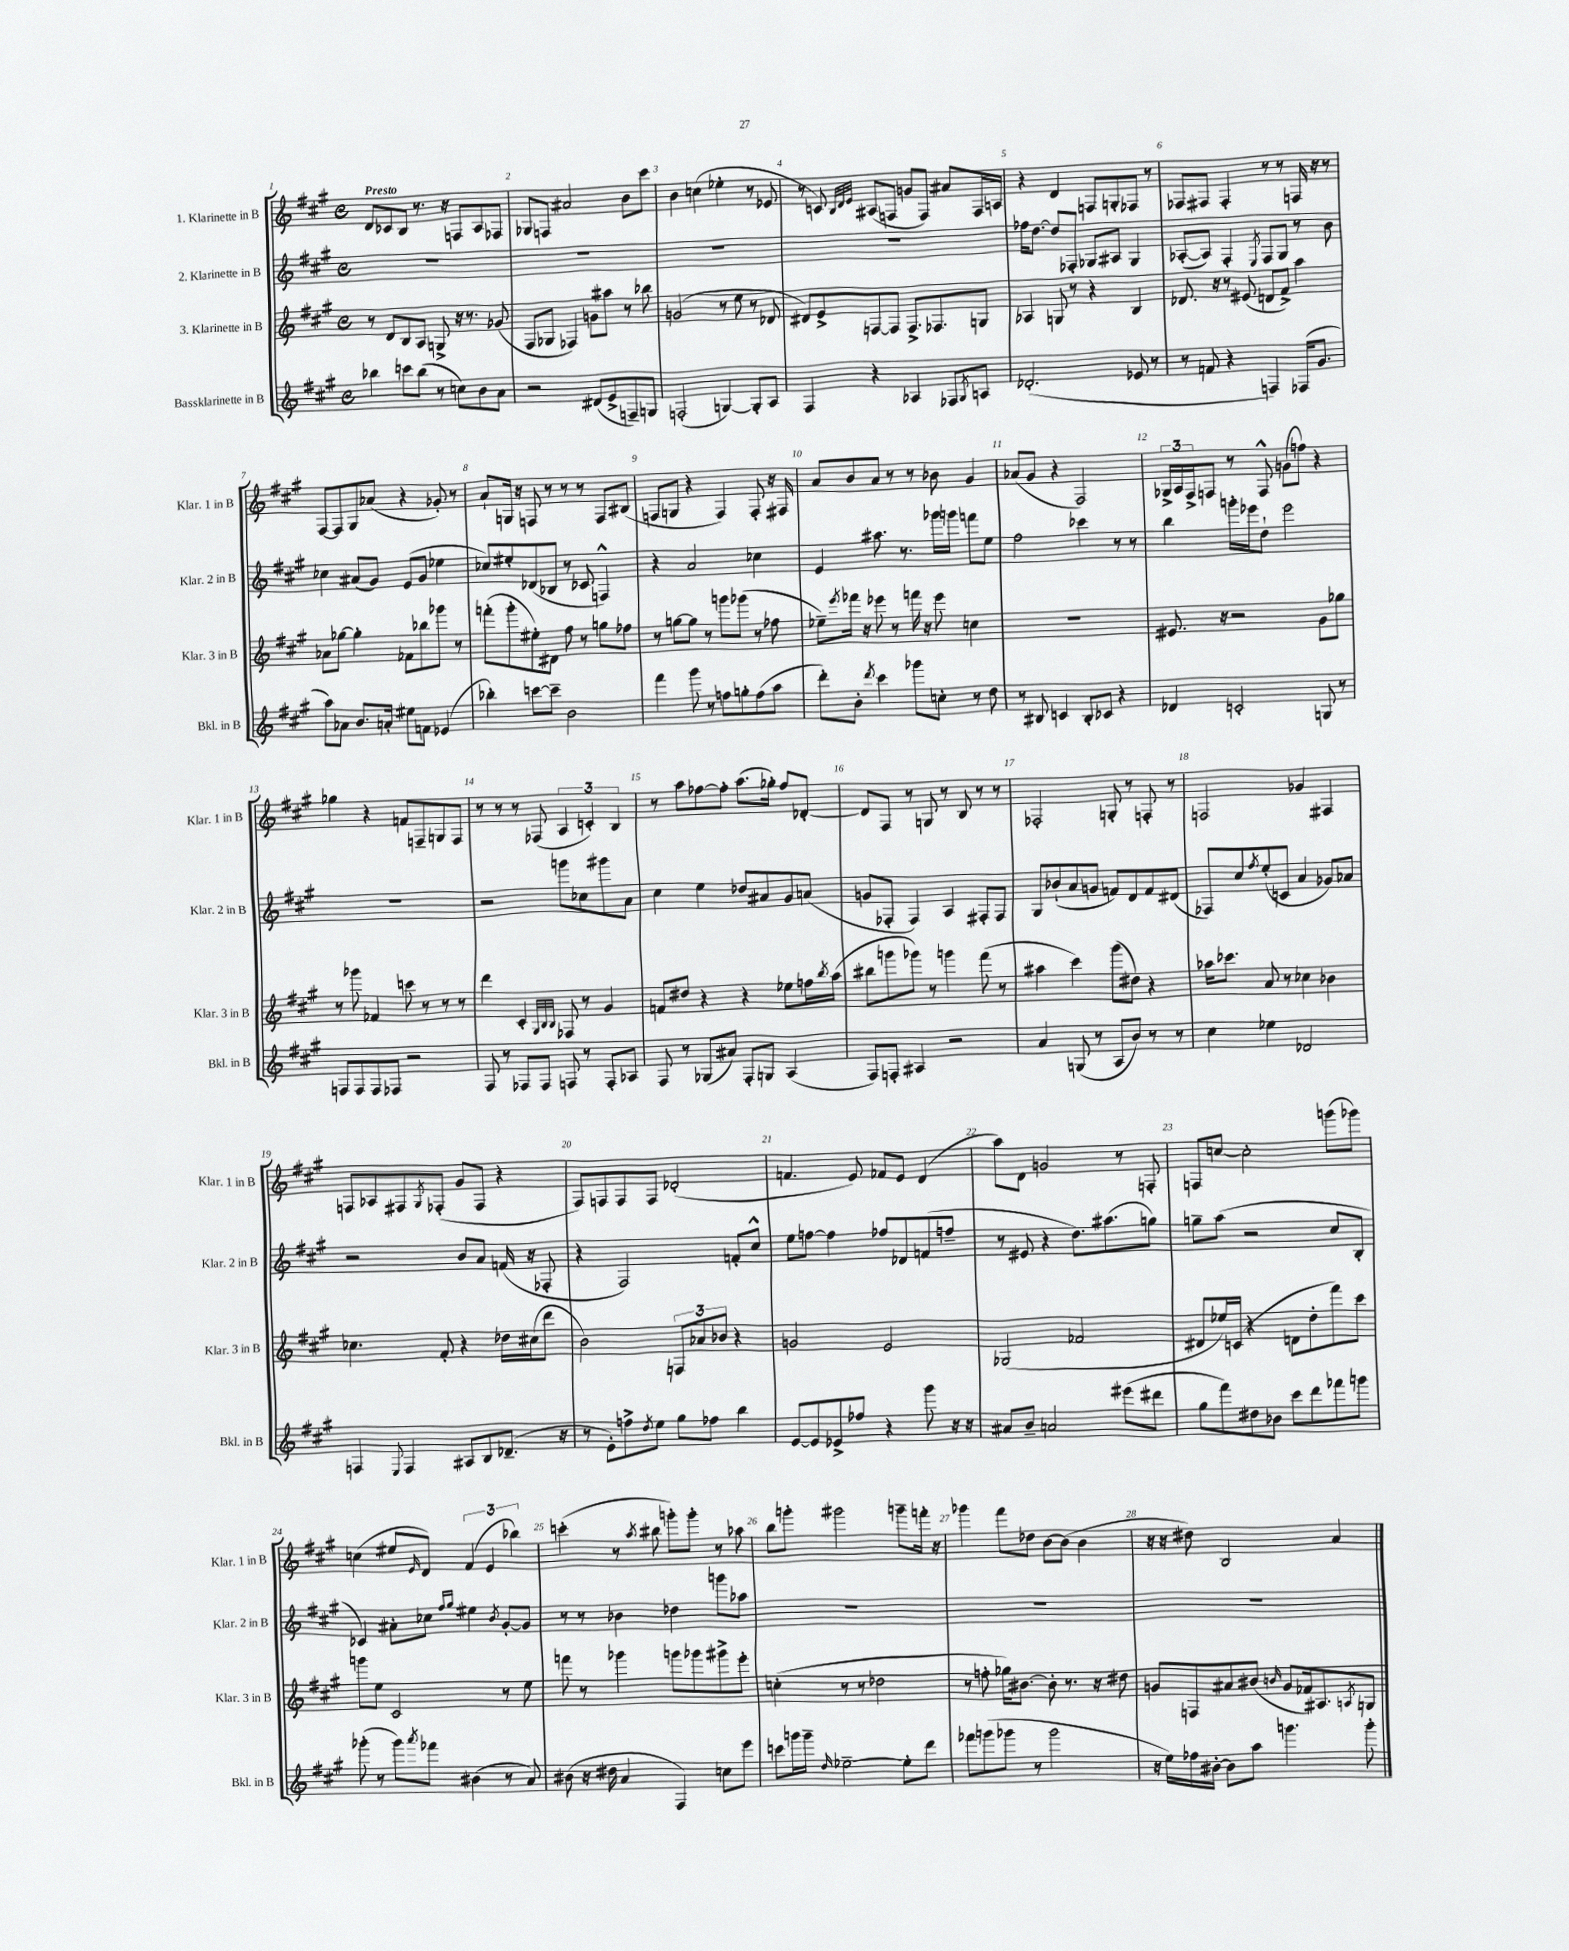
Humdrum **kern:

**kern	**kern	**kern	**kern
*part4	*part3	*part2	*part1
*staff4	*staff3	*staff2	*staff1
*I"Bassklarinette in B	*I"3. Klarinette in B	*I"2. Klarinette in B	*I"1. Klarinette in B
*I'Bkl. in B	*I'Klar. 3 in B	*I'Klar. 2 in B	*I'Klar. 1 in B
*clefG2	*clefG2	*clefG2	*clefG2
*k[f#c#g#]	*k[f#c#g#]	*k[f#c#g#]	*k[f#c#g#]
*M4/4	*M4/4	*M4/4	*M4/4
*met(c)	*met(c)	*met(c)	*met(c)
=1	=1	=1	=1
!	!	!	!LO:TX:a:B:t=Presto
4bb-X\	8r	1r	8d/L
.	8d/L	.	8c-X/
8cccn\L	8B/	.	8B/J
(8bb-\J	8A/J	.	8.r
8r	8Gn^/	.	.
.	.	.	16r
8ccn\L)	16r	.	8Fn/L
.	8.r	.	.
8b\	.	.	8A/
8a\J	(8g-X/	.	8F-X/J
=2	=2	=2	=2
2r	8F#/L	1r	8G-X/L
.	8G-X/J	.	8Fn/J
.	4F-X/)	.	2a#X/
(8d#X/L	8gn\L	.	.
8e^/	8aa#X\J	.	.
8Fn~/)	8r	.	8b\L
8Gn/J	8bb-X\	.	8ccc#\J
=3	=3	=3	=3
(2Fn'/	(2gn/	1r	4b\
.	.	.	(4ccn\
[4Gn/)	8r	.	4ee-X'\
.	8ee\	.	.
8G'/L]	8r	.	8r
8A/J	8d-X/	.	8e-X/
=4	=4	=4	=4
4F#/	8d#X/L)	1r	8r
.	8e^/	.	8cn/)
.	.	.	32qqB/LLL
.	.	.	32qqd/
.	.	.	32qqe/JJJ
4r	[8Fn/	.	(8A#X/L
.	8F/J]	.	8Fn/J
4A-X/	8.F^/L	.	8gn/L
.	.	.	8F/J)
.	8.F-X/	.	.
8F-X/L	.	.	8a#X/L
8qG#/	.	.	.
8An/J	8Gn/J	.	16F/L
.	.	.	16An/JJ
=5	=5	=5	=5
(2.d-X'/	4A-X/	16ff-X\KL	4r
.	.	[8.dd\J	.
.	8Gn/	8dd/L]	4d/
.	8r	8F-X'/J	.
.	4r	8G-X/L	8Fn/L
.	.	8A#X/J	8Gn'/
8e-X/	4B/	4G-/	8F-X/J
8r	.	.	8r
=6	=6	=6	=6
8r	8.d-X/	([8A-X'/L	8F-X/L
8fn/	.	8A-/J])	8F#X/J
.	16r	.	.
4r	8r	4F#'/	4F#'/
.	(8e#X/	.	.
.	.	8qE/	.
4Fn/)	8dn/L	8F#/L	8r
.	8f#^/J)	8G#/J	8r
(16F-X/KL	4aa\	8r	16Fn/
8.g#/J	.	.	16r
.	.	8b\	8r
!!LO:LB:g=z
=7	=7	=7	=7
8aa\L)	8a-X\L	4cc-X\	[8F#/L
8a-X\J	[8gg-X\J	.	8F#/]
8.b/L	4gg-'\]	(8a#X/L	8G#/
.	.	8g#/J)	(8a-X/J
16an'/Jk	.	.	.
8ee#X\L	8f-X\L	(8e/L	4r
8fn\J	8bb-X\	8g#/J	.
(4e-X/	8ggg-X\J	4ee-X\	8g-X'/)
.	8r	.	8r
=8	=8	=8	=8
4bb-X'\)	(8fffn'\L	8cc-X/L)	8a`/L
.	8ggg#'\	8ee#X'/	16Gn/Jk
.	.	.	16r
[8cccn\L	8ee#X'\)	(8d-X/	8Fn/
8ccc~\J]	8d#X\J	8B-X/J	8r
2b\	8ff#\	8r	8r
.	8r	8c-X/	8r
.	8ggn\L	4Fn^^/)	8F/L
.	8ff-X\J	.	(8B#X/J
=9	=9	=9	=9
4fff#\	8r	4r	8Fn/L
.	[8ggn\L	.	8Gn/J
8ggg#\	8gg\J]	2a/	4r
8r	8r	.	.
8ffn\L	8gggn\L	.	4F/)
8ggn'\	(8ggg-X\J	.	.
(8ff\	8r	4cc-X\	8F'/
8aa\J	8ff-X\	.	16r
.	.	.	16F#X/
=10	=10	=10	=10
8ddd'\L)	8ee-X~\L)	4e/	8a/L
.	8qeee/	.	.
8b'\J	16fff-X\Jk	.	8b/
.	16r	.	.
8qddd/	.	.	.
4ccc#\	8eee-X\	8.aa#X\	8a/J
.	8r	.	8r
.	.	8.r	.
8ggg-X\L	16fffn\	.	8r
.	16r	.	.
8ccn'\J	8eee-\	16ggg-X\LL	8b-X\
.	.	16gggn\JJ	.
8r	4ccn\	8fffn\L	4g#/
8dd\	.	8ee\J	.
=11	=11	=11	=11
8r	1r	2ff#\	(8a-X/L
8B#X/	.	.	8g#/J
4cn/	.	.	4r
8B#'/L	.	4ccc-X\	2F#/)
8c-X/J	.	.	.
4r	.	8r	.
.	.	8r	.
=12	=12	=12	=12
4d-X/	8.e#X/	4bb\	24G-X^/LL
.	.	.	24A/
.	.	.	24F#^/J
.	.	.	8Fn/J
.	16r	.	.
2cn'/	2r	16gggn'\LL	8r
.	.	16eee-X\J	.
.	.	8dd`\J	8F^^/
.	.	2eee-\	(8gn\L
.	.	.	8ffn\J)
8Gn/	8g#\L	.	4r
8r	8gg-X\J	.	.
!!LO:LB:g=z
=13	=13	=13	=13
8Fn/L	8r	1r	4gg-X\
8F/	8ggg-X\	.	.
8F/	4f-X/	.	4r
8F-X/J	.	.	.
2r	8cccn\	.	8fn/L
.	8r	.	8Fn~/
.	8r	.	8Gn/
.	8r	.	8F/J
=14	=14	=14	=14
8F#/	4ddd\	2r	8r
8r	.	.	8r
8F-X/L	4c#'/	.	8r
8F-/J	.	.	(8F-X/
.	32qqG#/LLL	.	.
.	32qqB/	.	.
.	32qqB/JJJ	.	.
8Fn/	8F-X/	8gggn\L	6A/
8r	8r	8cc-X\	.
.	.	.	6cn'/)
8F'/L	4g#/	8ggg#X\	.
.	.	.	6B/
8A-X/J	.	8a\J	.
=15	=15	=15	=15
8F#/	8fn/L	4cc#\	8r
8r	8dd#X/J	.	8aa\L
(8G-X/L	4r	4ee\	[8ff-X\
8a#X/J)	.	.	8ff-'\J]
8F#'/L	4r	8dd-X/L	(8.aa\L
8Gn/J	.	8a#X/	.
.	.	.	16gg-X'\Jk)
(4A/	8ee-X\L	8g#/	8ff-/L
.	16ffn\L	(8an/J	[8d-X'/J
.	8qbb/	.	.
.	(16aa\JJ	.	.
=16	=16	=16	=16
8F#/L)	8bb#X\L	8gn/L	8d-/L]
8Fn'/J	8gggn\	8F-X'/J	8F#/J
4A#X/	8ggg-X\J)	4F-/)	8r
.	8r	.	8Gn/
2r	4gggn\	4A/	8r
.	.	.	8B/
.	(8fff#\	8F#X'/L	8r
.	8r	8F#/J	8r
=17	=17	=17	=17
4a/	4aa#X\	8G#/L	2F-X'/
.	.	(8b-X`/	.
(8Gn/	4ccc#\)	8a/	.
8r	.	8gn/J	.
8A/L	(8ggg#\L	8fn/L)	8Gn'/
8b/J)	8dd#X\J)	8d/	8r
8r	4r	8f/	8Fn'/
8r	.	(8d#X/J	8r
=18	=18	=18	=18
4cc#\	16aa-X\KL	8F-X/L)	2Fn/
.	8.ccc-X\J	.	.
.	.	8cc#/	.
.	.	8qff#/	.
4ee-X\	8a/	(8ee'/	.
.	8r	8cn/J	.
2d-X/	4cc-X\	4a/	4g-X/
.	4b-X\	8g-X/L)	4F#X/
.	.	8a-X/J	.
!!LO:LB:g=z
=19	=19	=19	=19
4Fn/	4.cc-X\	2r	8Fn/L
.	.	.	8A-X/
8qqE/	.	.	.
4F/	.	.	8F#X/
.	.	.	8qG#/
.	8f#'/	.	(8F-X'/J
8A#X/L	4r	8b/L	8g#/L
8B/	.	8a/J	8F-/J
(8.d-X~/J	16dd-X\LL	(16fn/	4r
.	(16cc#X\J	16r	.
.	8ddd\J	8F-X'/	.
16r	.	.	.
=20	=20	=20	=20
8r	2b\)	4r	8F#/L)
8e'\L)	.	.	8Fn/
8ffn^\	.	2F#/)	8F/
8qdd/	.	.	.
8ee\J	.	.	8F/J
8gg#\L	12Fn/L	.	(2d-X'/
.	12a-X/	.	.
8ff-X\J	.	.	.
.	12b-X/J	.	.
4bb\	4r	8fn'/L	.
.	.	8cc#^^/J	.
=21	=21	=21	=21
[8e/L	2gn/	8ee\L	4.fn/
8e/]	.	[8ffn\J	.
8e-X^/	.	4ff\]	.
8ff-X/J	.	.	8e/)
4r	2e/	8ff-X/L	8f-X/L
.	.	8d-X/	8e/J
8ggg#\	.	(8fn/	(4d/
16r	.	8ffn~/J	.
16r	.	.	.
=22	=22	=22	=22
8a#X/L	(2G-X/	8r	8aa\L)
8b~/J	.	8e#X/	8d\J
2an/	.	4r	2gn/
.	2f-X/	8.dd\L)	.
.	.	(8.aa#X\	.
(8eee#X\L	.	.	8r
8ddd#X\J	.	8ggn\J)	8Fn'/
=23	=23	=23	=23
8gg#\L	8d#X/L	8ggn~\L	8Fn/L
8fff#\)	16ee-X/L)	(8aa\J	[8ccn/J
.	(16cn/JJ	.	.
8dd#X\	4r	2r	2cc'\]
8b-X\J	.	.	.
8ccc#\L	8dn\L	.	.
8ddd\	8dd'\	.	.
8fff-X\	8fff#\)	8cc#/L	(8gggn\L
8gggn\J	8ccc#\J	8B'/J	8ggg-X\J)
!!LO:LB:g=z
=24	=24	=24	=24
(8ggg-X'\	8gggn\L	4c-X/)	(4ccn\
8r	8ee\J	.	.
8ggg-\L)	2c#/	8a#X'\L	8ee#X/L
8qaaa/	.	.	16qqe/
8fff-X\J	.	8cc-X\J	8d/J)
.	.	16qqff#/LL	.
.	.	16qqgg#/JJ	.
(4b#X\	.	4ee#X\	(6f#/
.	.	.	6e/
.	.	8qb/	.
8r	8r	[8g#'/L	.
.	.	.	6bb-X\)
8a/)	8ee\	8g#/J]	.
=25	=25	=25	=25
(8b#X\	8fffn\	8r	(4cccn'\
16r	8r	8r	.
16dd#X\	.	.	.
4a/	4ggg-X\	4b-X\	8r
.	.	.	8qaa/
.	.	.	8bb#X\
4F#/)	8gggn\L	4dd-X\	8gggn'\L)
.	8ggg-X\	.	8ggg'\J
8ccn\L	8ggg#X^\	8gggn\L	8r
8eee\J	8eee'\J	8aa-X\J	8aa-X\
=26	=26	=26	=26
8cccn\L	(4ccn'\	1r	8bb\L
16gggn\L	.	.	8gggn'\J
16ggg~\JJ	.	.	.
16qqdd/	.	.	.
[2ee-X~\	8r	.	2ggg#X\
.	8r	.	.
.	2dd-X\	.	.
8ee-'\L]	.	.	8gggn~\L
8ddd\J	.	.	16fffn'\Jk
.	.	.	16r
=27	=27	=27	=27
8fff-X\L	8r	1r	4ggg-X\
(8gggn\	8ffn'\	.	.
8ggg-X\J	16gg-X\KL)	.	8fff#\L
.	[8.b#X\J	.	.
8r	.	.	8dd-X\J
2ggg-\	8b#'\]	.	[8b\L
.	8.r	.	(8b\J]
.	.	.	4b\
.	16r	.	.
.	8dd#X\	.	.
=28	=28	=28	=28
16r	8gn/L	1r	16r
16ee\LL)	.	.	16r
16ff-X\	8Fn/	.	8dd#X\)
[16b#X'\JJ	.	.	.
8b#\L]	8a#X/	.	2B/
8aa\J	(8b#X/J	.	.
.	16qqbn/	.	.
4.gggn\	8g/L	.	.
.	16f-X/k)	.	.
.	8.A#X/	.	.
.	.	.	4a/
.	8qAn/	.	.
8ggg'\	8Gn/J	.	.
==	==	==	==
*-	*-	*-	*-
